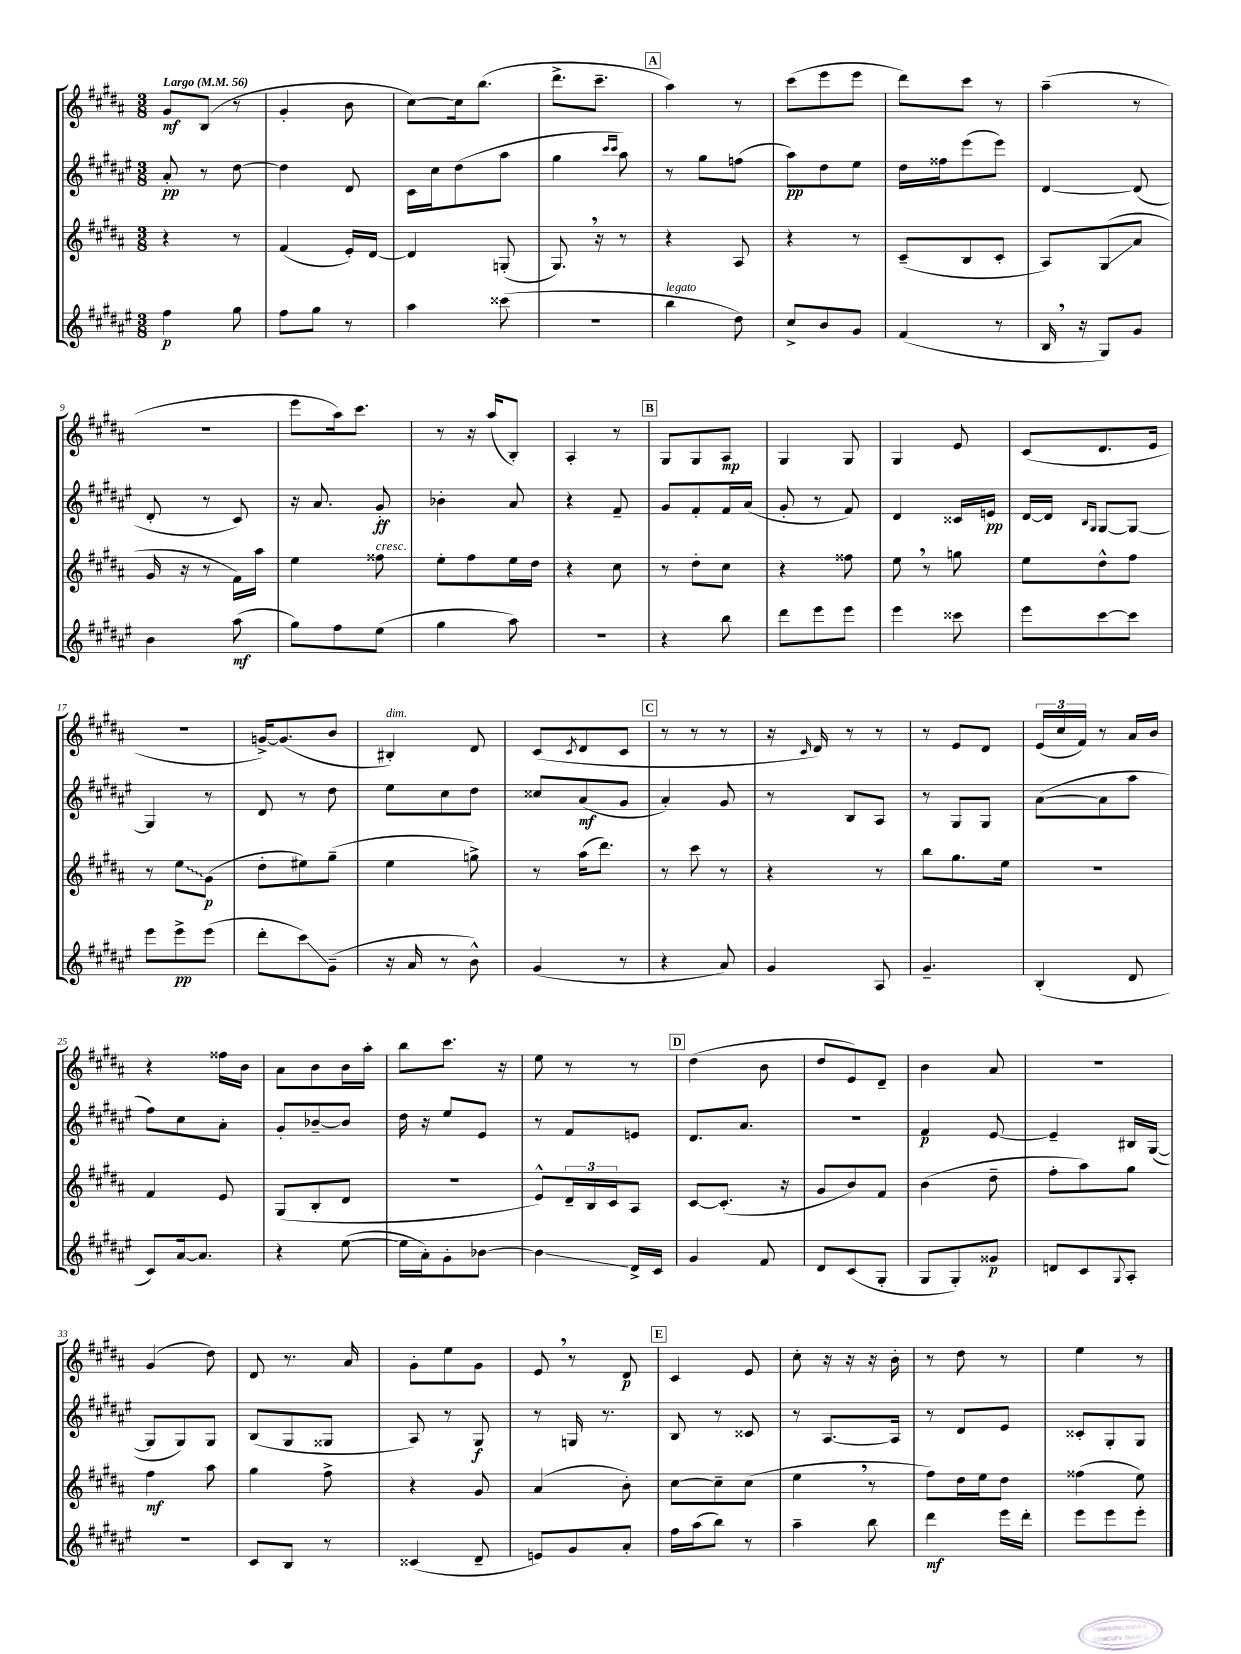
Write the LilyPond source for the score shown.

<<
\new StaffGroup <<
\new Staff = "s0" {
    \clef treble \key b \major \numericTimeSignature \time 3/8 \tempo "Largo" 4 = 56
    gis'8\mf b8( r8 |
    gis'4-. b'8 |
    cis''8~) cis''16 b''8.( |
    dis'''8.-> cis'''8.-- |
    \mark \markup { \box "A" } ais''4) r8 |
    cis'''8( e'''8 e'''8 |
    dis'''8) cis'''8 r8 |
    ais''4--( r8 |
    R4. |
    e'''8 ais''16) cis'''8. |
    r8 r16 ais''16( b8-.) |
    ais4-. r8 |
    \mark \markup { \box "B" } gis8 gis8 ais8\mp |
    gis4 gis8 |
    gis4 e'8 |
    cis'8( dis'8. e'16 |
    R4. |
    g'16~->) g'8.( b'8 |
    bis4-.^\markup { \italic "dim." }) dis'8 |
    cis'8( \acciaccatura { cis'8 } dis'8 cis'8 |
    \mark \markup { \box "C" } r8 r8 r8 |
    r16 \grace { cis'16 } dis'16) r8 r8 |
    r8 e'8 dis'8 |
    \tuplet 3/2 { e'16( cis''16 fis'16) } r8 ais'16 b'16 |
    r4 fisis''16 b'16 |
    ais'8 b'8 b'16 ais''16-. |
    b''8 cis'''8. r16 |
    e''8 r8 r8 |
    \mark \markup { \box "D" } dis''4( b'8 |
    dis''8 e'8) dis'8-- |
    b'4 ais'8 |
    R4. |
    gis'4( dis''8) |
    dis'8 r8. ais'16 |
    gis'8-. e''8 gis'8 |
    e'8 \breathe r8 dis'8\p |
    \mark \markup { \box "E" } cis'4 e'8 |
    cis''8-. r16 r16 r16 b'16-. |
    r8 dis''8 r8 |
    e''4 r8 \bar "|." |
}
\new Staff = "s1" {
    \clef treble \key fis \major \numericTimeSignature \time 3/8
    ais'8-.\pp r8 dis''8~ |
    dis''4 dis'8 |
    cis'16 cis''16 dis''8( ais''8 |
    gis''4 \grace { cis'''16 cis'''16 } ais''8) |
    \mark \markup { \box "A" } r8 gis''8 f''8( |
    ais''8\pp) dis''8 eis''8 |
    dis''16 fisis''16 eis'''8( eis'''8) |
    dis'4~ dis'8( |
    dis'8-. r8 cis'8) |
    r16 ais'8. gis'8-.\ff |
    bes'4-. ais'8 |
    r4 fis'8-- |
    \mark \markup { \box "B" } gis'8 fis'8-. fis'16 ais'16( |
    gis'8-. r8 fis'8) |
    dis'4 cisis'16 e'16\pp |
    dis'16~ dis'16 \grace { b16 gis16 } gis8~ gis8~ |
    gis4 r8 |
    dis'8 r8 dis''8 |
    eis''8 cis''8 dis''8 |
    cisis''8 ais'8\mf( gis'8 |
    \mark \markup { \box "C" } ais'4-.) gis'8 |
    r8 b8 ais8 |
    r8 gis8 gis8 |
    ais'8~( ais'8 ais''8 |
    fis''8) cis''8 ais'8-. |
    gis'8-. bes'8~-- bes'8 |
    dis''16 r16 eis''8 eis'8 |
    r8 fis'8 e'8 |
    \mark \markup { \box "D" } dis'8. ais'8. |
    R4. |
    fis'4\p eis'8~ |
    eis'4-- bis16 gis16~( |
    gis8 gis8) gis8 |
    b8( gis8 gisis8 |
    ais8) r8 gis8\f |
    r8 g16 r8. |
    \mark \markup { \box "E" } b8 r8 cisis'8 |
    r8 ais8.~ ais16 |
    r8 dis'8 eis'8 |
    cisis'8-. gis8-. gis8 \bar "|." |
}
\new Staff = "s2" {
    \clef treble \key b \major \numericTimeSignature \time 3/8
    r4 r8 |
    fis'4( e'16-.) dis'16~ |
    dis'4 g8-.( |
    gis8.) \breathe r16 r8 |
    \mark \markup { \box "A" } r4 ais8 |
    r4 r8 |
    cis'8--( b8 cis'8-. |
    ais8) gis8\glissando( ais'8 |
    gis'16 r16 r8 fis'16) ais''16 |
    e''4 fisis''8^\markup { \italic "cresc." } |
    e''8-. fis''8 e''16 dis''16 |
    r4 cis''8 |
    \mark \markup { \box "B" } r8 dis''8-. cis''8 |
    r4 fisis''8 |
    e''8 \breathe r8 g''8 |
    e''8 dis''8-^ fis''8 |
    r8 \once \override Glissando.style = #'zigzag e''8\glissando gis'8\p( |
    dis''8-. eis''8) gis''8--( |
    e''4 g''8->) |
    r8 ais''16( dis'''8.) |
    \mark \markup { \box "C" } r8 cis'''8 r8 |
    r4 r8 |
    b''8 gis''8. e''16 |
    R4. |
    fis'4 e'8 |
    gis8( b8-. dis'8 |
    R4. |
    e'8-^) \tuplet 3/2 { dis'16-- b16 cis'16 } ais8 |
    \mark \markup { \box "D" } cis'8~ cis'8.-.( r16 |
    gis'8 b'8) fis'8 |
    b'4( dis''8-- |
    fis''8-. ais''8) gis''8 |
    fis''4\mf ais''8 |
    gis''4 fis''8-> |
    r4 gis'8 |
    ais'4( b'8-.) |
    \mark \markup { \box "E" } cis''8~ cis''8-- cis''8( |
    e''4 \breathe r8 |
    fis''8) dis''16 e''16 dis''8 |
    fisis''4( e''8) \bar "|." |
}
\new Staff = "s3" {
    \clef treble \key fis \major \numericTimeSignature \time 3/8
    fis''4\p gis''8 |
    fis''8 gis''8 r8 |
    ais''4 cisis'''8( |
    R4. |
    \mark \markup { \box "A" } b''4^\markup { \italic "legato" } dis''8) |
    cis''8-> b'8 gis'8 |
    fis'4( r8 |
    b16 \breathe r16 gis8) gis'8 |
    b'4 ais''8\mf( |
    gis''8) fis''8 eis''8( |
    gis''4 ais''8) |
    R4. |
    \mark \markup { \box "B" } r4 b''8 |
    dis'''8 eis'''8 eis'''8 |
    eis'''4 cisis'''8 |
    eis'''8 cis'''8~ cis'''8 |
    eis'''8 eis'''8->\pp eis'''8( |
    dis'''8-. cis'''8\glissando) gis'8--( |
    r16 ais'16 r8 b'8-^) |
    gis'4( r8 |
    \mark \markup { \box "C" } r4 ais'8) |
    gis'4 ais8 |
    gis'4.-- |
    b4-.( dis'8 |
    cis'8) ais'16~ ais'8. |
    r4 eis''8~( |
    eis''16 ais'16-.) gis'8-. bes'8~ |
    bes'4\glissando dis'16-> cis'16 |
    \mark \markup { \box "D" } gis'4 fis'8 |
    dis'8 cis'8( gis8-. |
    gis8 gis8-.) gisis'8\p |
    d'8 cis'8 \appoggiatura { gis8 } ais8-. |
    R4. |
    cis'8 b8 r8 |
    cisis'4( dis'8-- |
    e'8) gis'8 ais'8-. |
    \mark \markup { \box "E" } fis''16 ais''16( b''8) r8 |
    ais''4-- b''8 |
    dis'''4\mf eis'''16 dis'''16-. |
    eis'''8 eis'''8 eis'''8-. \bar "|." |
}
>>
>>
